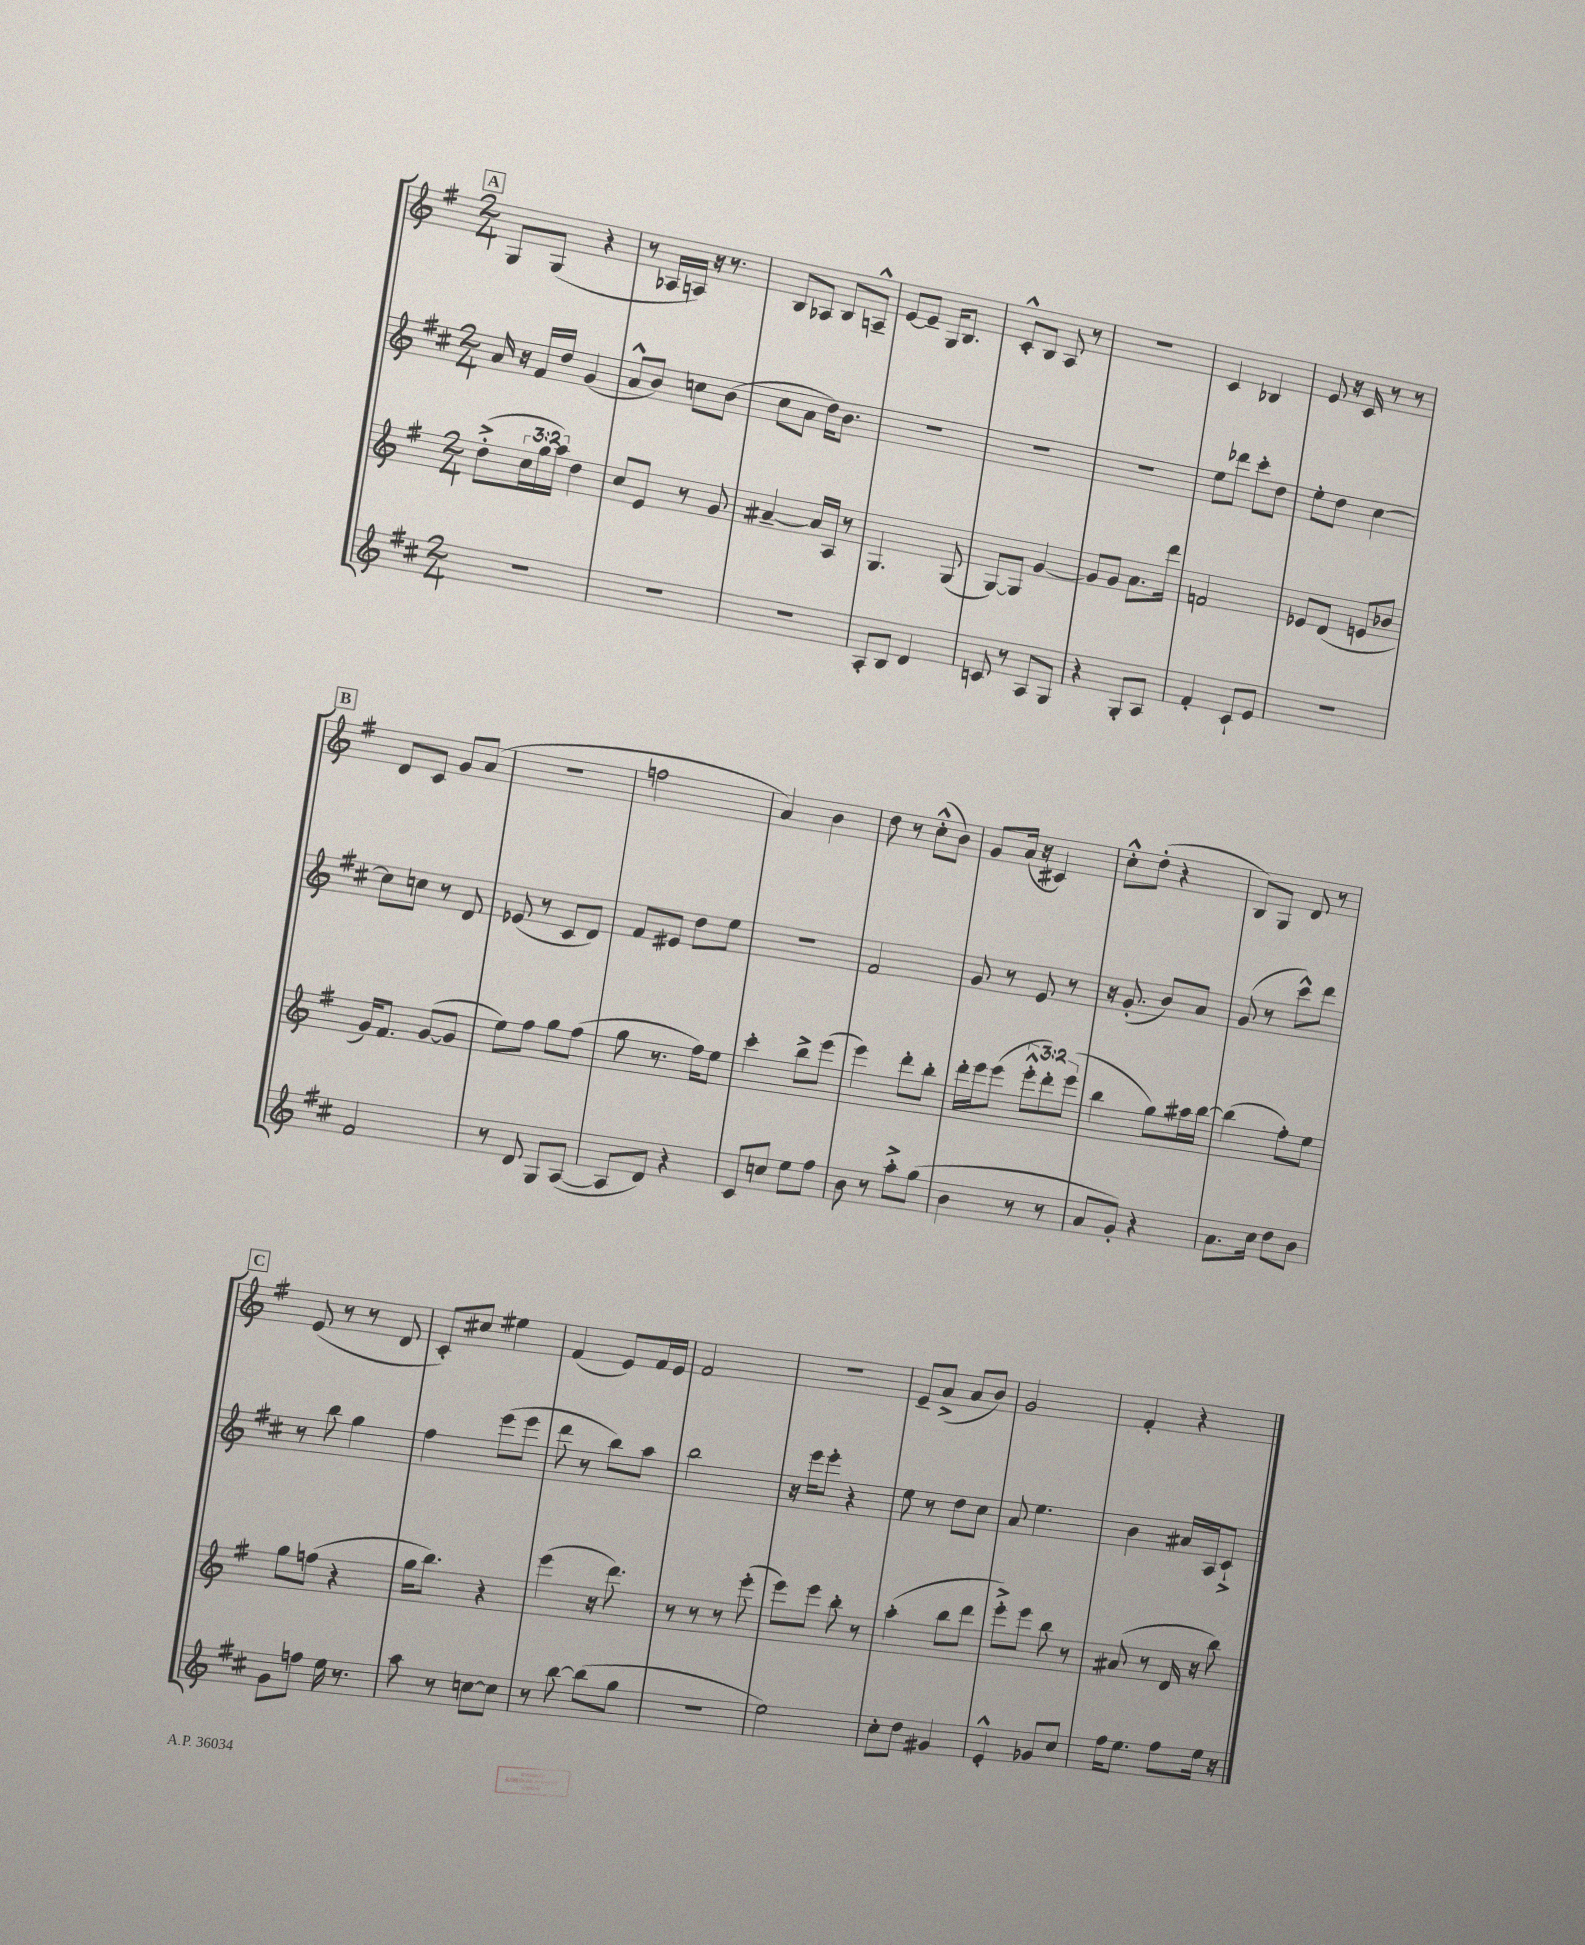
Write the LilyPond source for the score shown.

<<
\new StaffGroup <<
\new Staff = "s0" {
    \clef treble \key g \major \numericTimeSignature \time 2/4
    \mark \markup { \box "A" } g8 g8( r4 |
    r8 aes16 a16) r16 r8. |
    b8 aes8 b8 a8---^ |
    e'8~ e'8-- g16 b8. |
    c'8-.-^ b8 a8 r8 |
    r2 |
    c'4 bes4 |
    e'8 r16 c'16 r8 r8 |
    \mark \markup { \box "B" } d'8 c'8 g'8 a'8( |
    r2 |
    f''2 |
    a'4) b'4 |
    d''8 r8 c''8-.-^( b'8) |
    g'8 a'16( r16 cis'4) |
    c''8-.-^ d''8-.( r4 |
    b8) g8 d'8 r8 |
    \mark \markup { \box "C" } e'8( r8 r8 d'8 |
    c'8-.) cis''8 eis''4 |
    fis'4( e'8) fis'16 e'16 |
    fis'2 |
    r2 |
    e'8-- a'8->( a'8 b'8) |
    g'2 |
    fis'4-. r4 \bar "|." |
}
\new Staff = "s1" {
    \clef treble \key d \major \numericTimeSignature \time 2/4
    \mark \markup { \box "A" } a'16 r16 fis'16 d''16 g'4( |
    a'8-^ b'8) c''8 b'8( |
    cis''8 a'8 d''16) b'8. |
    R2 |
    R2 |
    R2 |
    e''8 des'''8 cis'''8-. d''8 |
    e''8-. d''8 cis''4~ |
    \mark \markup { \box "B" } cis''8 c''8 r8 d'8 |
    ees'8( r8 cis'8 d'8) |
    fis'8 eis'8 d''8 e''8 |
    r2 |
    fis'2 |
    g'8 r8 e'8 r8 |
    r16 g'8.-.( b'8) a'8 |
    g'8( r8 cis'''8-^) d'''8 |
    \mark \markup { \box "C" } r8 b''8 g''4 |
    fis''4 e'''8( e'''8 |
    d'''8 r8 b''8) a''8 |
    b''2 |
    r16 e'''16 e'''8-. r4 |
    e''8 r8 d''8 cis''8 |
    a'8 e''4. |
    b'4 ais'16 a16 cis'8-!-> \bar "|." |
}
\new Staff = "s2" {
    \clef treble \key g \major \numericTimeSignature \time 2/4 \override Staff.TupletNumber.text = #tuplet-number::calc-fraction-text
    \mark \markup { \box "A" } d''8-.->( \tuplet 3/2 { c''16 g''16 a''16) } d''4 |
    c''8 e'8 r8 g'8 |
    ais'4~-- ais'16 a16 r8 |
    g4. g8( |
    g8~) g8 g'4~ |
    g'8 g'8 a'8. d'''16 |
    f'2 |
    ees'8 d'8( e'8 bes'8 |
    \mark \markup { \box "B" } g'16) fis'8. g'8~( g'8 |
    e''8) fis''8 g''8 fis''8( |
    g''8 r8. fis''16) e''8 |
    c'''4-. b''8-> e'''8( |
    e'''4) d'''8-. b''8-. |
    d'''16-. e'''16 e'''8( \tuplet 3/2 { e'''8-.-^ d'''8-.) e'''8( } |
    b''4 g''8) ais''16 b''16~ |
    b''4( fis''8-.) e''8 |
    \mark \markup { \box "C" } g''8 f''8( r4 |
    g''16 b''8.) r4 |
    e'''4( r16 d'''8.) |
    r8 r8 r8 e'''8-.( |
    e'''8) e'''8 b''8-. r8 |
    a''4-.( b''8 d'''8 |
    e'''8-.->) e'''8 b''8 r8 |
    ais'8( r8 d'16 r16 b''8) \bar "|." |
}
\new Staff = "s3" {
    \clef treble \key d \major \numericTimeSignature \time 2/4
    \mark \markup { \box "A" } R2 |
    R2 |
    R2 |
    a8-. b8 d'4 |
    c'8 r8 a8 g8 |
    r4 g8-. a8 |
    fis'4-. cis'8-! e'8 |
    R2 |
    \mark \markup { \box "B" } fis'2 |
    r8 d'8 g8 a8~( |
    a8 d'8) r4 |
    cis'8 c''8 e''8 fis''8 |
    b'8 r8 a''8-.-> g''8( |
    b'4 r8 r8 |
    a'8 g'8-.) r4 |
    a'8. cis''16 d''8 b'8 |
    \mark \markup { \box "C" } g'8 f''8 e''16 r8. |
    a''8 r8 c''8~ c''8 |
    r8 b''8~ b''8( g''8 |
    r2 |
    e''2) |
    cis''8-. d''8 gis'4 |
    e'4-.-^ ges'8 cis''8 |
    fis''16 e''8. fis''8 e''16 r16 \bar "|." |
}
>>
>>
